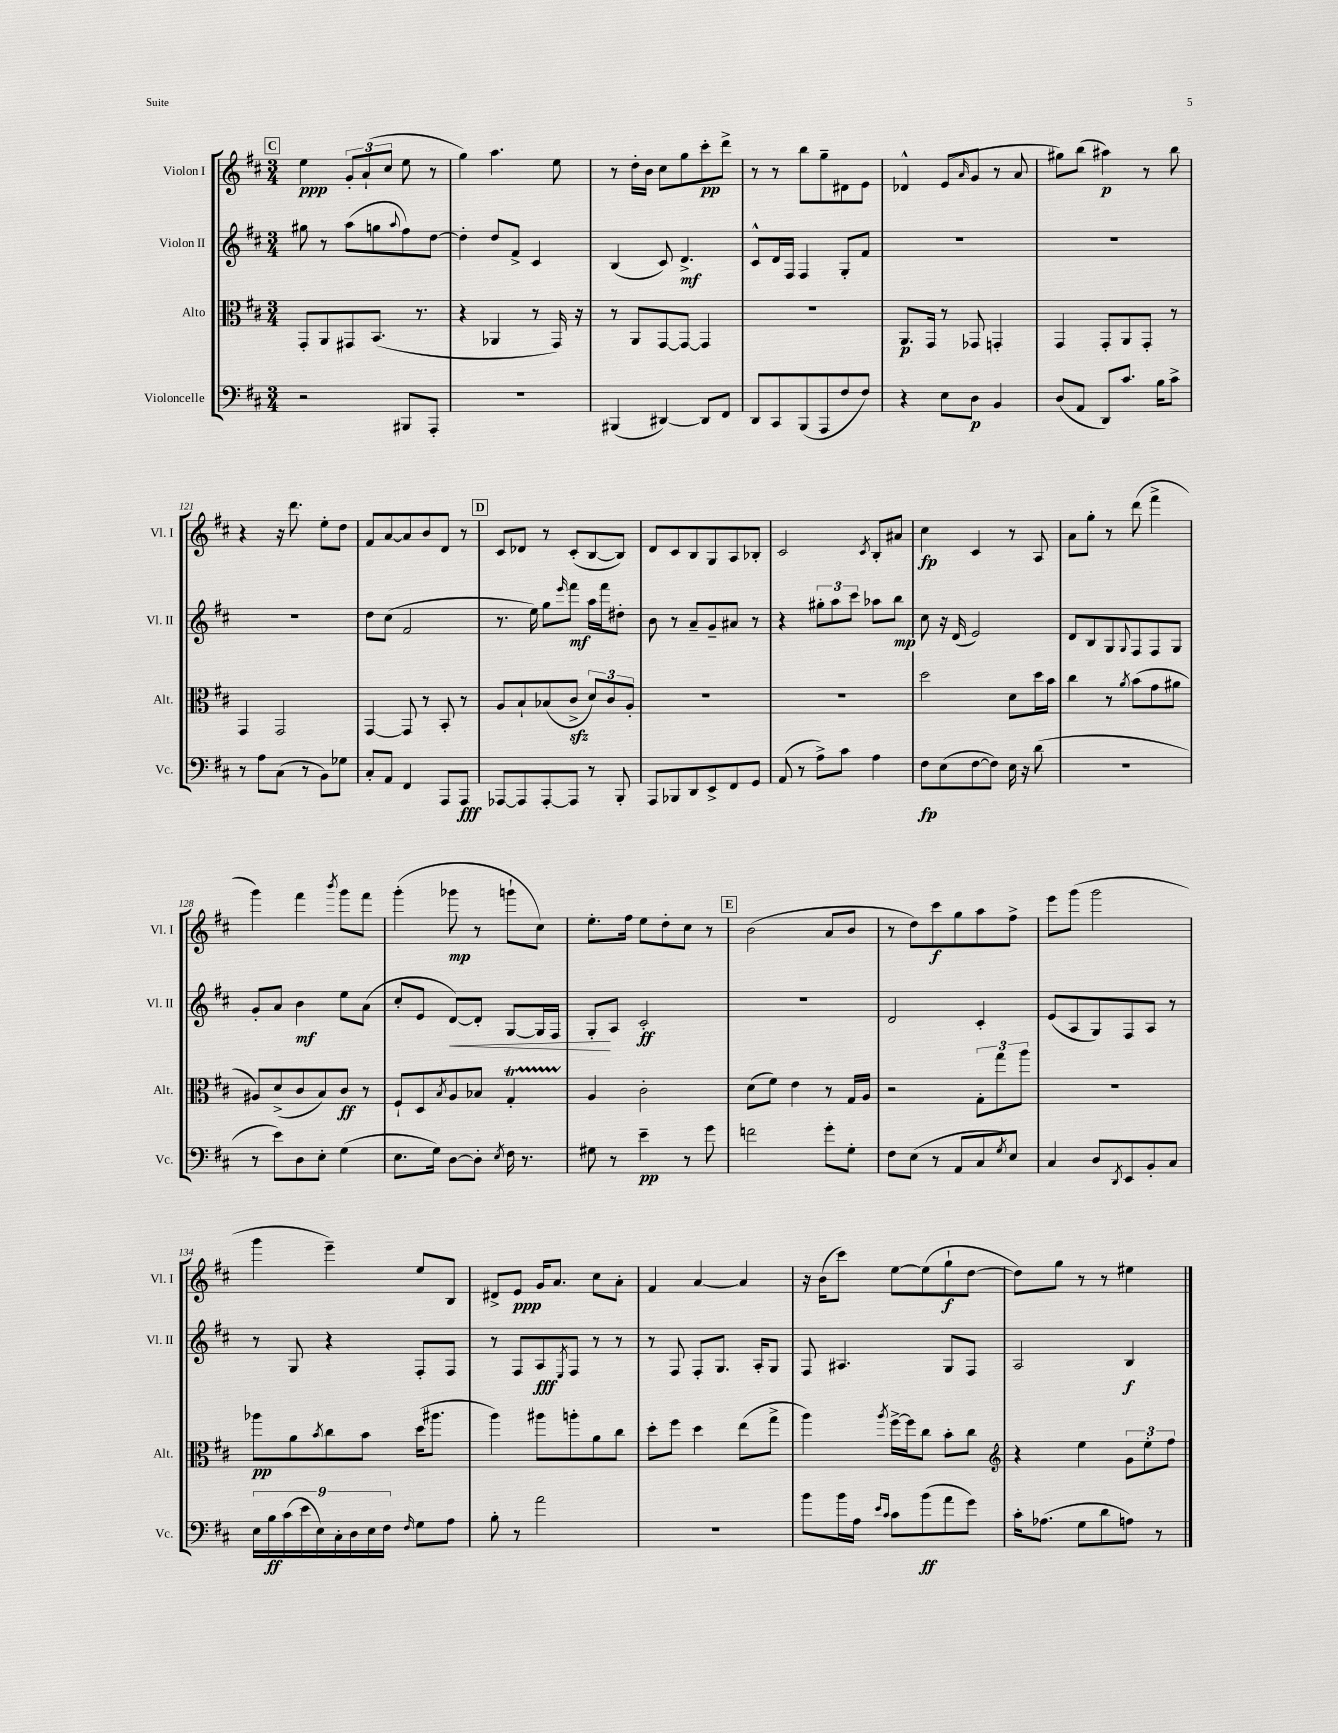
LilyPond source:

<<
\new StaffGroup <<
\new Staff = "s0" \with { instrumentName = "Violon I" shortInstrumentName = "Vl. I" } {
    \clef treble \key d \major \numericTimeSignature \time 3/4
    \mark \markup { \box "C" } e''4\ppp \tuplet 3/2 { g'8-. a'8-!( cis''8 } e''8 r8 |
    g''4) a''4. e''8 |
    r8 d''16-. b'16 cis''8 g''8 cis'''8-.\pp d'''8-> |
    r8 r8 b''8 g''8-- dis'8 e'8 |
    des'4-^ e'8( \grace { a'16 } g'8 r8 a'8 |
    gis''8) b''8( ais''4\p) r8 b''8 |
    r4 r16 d'''8. e''8-. d''8 |
    fis'8 a'8~ a'8 b'8 d'8 r8 |
    \mark \markup { \box "D" } cis'8 des'8 r8 cis'8-.( b8~ b8) |
    d'8 cis'8 b8 g8 a8 bes8-. |
    cis'2 \acciaccatura { cis'8 } b8-. ais'8 |
    cis''4\fp cis'4 r8 a8 |
    a'8 g''8-. r8 d'''8( fis'''4-> |
    g'''4) fis'''4 \acciaccatura { b'''8 } g'''8 fis'''8 |
    g'''4-.( ges'''8\mp r8 g'''8-! cis''8) |
    e''8.-. fis''16 e''8 d''8-. cis''8 r8 |
    \mark \markup { \box "E" } b'2( a'8 b'8 |
    r8 d''8) cis'''8\f g''8 a''8 fis''8-> |
    e'''8 g'''8( g'''2 |
    g'''4 e'''4--) e''8 b8 |
    dis'8-> e'8\ppp g'16 a'8. cis''8 a'8-. |
    fis'4 a'4~ a'4 |
    r16 b'16( cis'''8) e''8~ e''8( g''8-!\f d''8~ |
    d''8) g''8 r8 r8 eis''4 \bar "|." |
}
\new Staff = "s1" \with { instrumentName = "Violon II" shortInstrumentName = "Vl. II" } {
    \clef treble \key d \major \numericTimeSignature \time 3/4
    \mark \markup { \box "C" } gis''8 r8 a''8( g''8 \appoggiatura { a''8 } fis''8) d''8~ |
    d''4-. d''8 fis'8-> cis'4 |
    b4( cis'8) d'4.->\mf |
    cis'8-^ d'16 fis16 fis4 g8-. fis'8 |
    R2. |
    R2. |
    R2. |
    d''8 cis''8( fis'2 |
    \mark \markup { \box "D" } r8. e''16) g''8 \grace { e'''16 } fis'''8\mf a''16 fis'''16 dis''8-. |
    b'8 r8 a'8-- g'8-- ais'8 r8 |
    r4 \tuplet 3/2 { gis''8-. a''8 cis'''8 } aes''8 b''8\mp |
    cis''8 r16 d'16( e'2) |
    d'8 b8 g8 \appoggiatura { g8 } fis8 fis8 g8 |
    g'8-. a'8 b'4\mf e''8 a'8( |
    cis''8-. e'8 d'8~\<) d'8-. g8~ g16 fis16 |
    g8-.\! a8 cis'2-.\ff |
    \mark \markup { \box "E" } R2. |
    d'2 cis'4-. |
    e'8( a8 g8) fis8 a8 r8 |
    r8 g8 r4 fis8-. fis8 |
    r8 fis8 a8\fff \acciaccatura { e8 } fis8 r8 r8 |
    r8 fis8 fis8-. g8. a16-. g8 |
    fis8 ais4. g8 fis8 |
    a2 b4\f \bar "|." |
}
\new Staff = "s2" \with { instrumentName = "Alto" shortInstrumentName = "Alt." } {
    \clef alto \key d \major \numericTimeSignature \time 3/4
    \mark \markup { \box "C" } g,8-. a,8 gis,8 b,8.( r8. |
    r4 aes,4 r8 g,16) r16 |
    r8 a,8 g,8~ g,8~ g,4 |
    R2. |
    a,8.\p g,16 r8 ges,8 g,4-. |
    g,4 g,8-. a,8 g,8-. r8 |
    g,4 g,2 |
    g,4~ g,8 r8 b,8-. r8 |
    \mark \markup { \box "D" } a8 b8-! bes8( cis'8->\sfz \tuplet 3/2 { d'8) cis'8 a8-. } |
    R2. |
    R2. |
    d''2 d'8 d''16 b'16 |
    cis''4 r8 \acciaccatura { a'8 } b'8( g'8 ais'8 |
    ais8) d'8->( cis'8 b8) cis'8\ff r8 |
    fis8-! d8 \acciaccatura { b8 } a8 bes8 g4-.\startTrillSpan |
    a4\stopTrillSpan cis'2-. |
    \mark \markup { \box "E" } d'8( fis'8) e'4 r8 g16 a16 |
    r2 \tuplet 3/2 { g8-. g''8 a''8 } |
    R2. |
    aes''8\pp a'8 \acciaccatura { b'8 } cis''8 b'8 d''16( ais''8. |
    a''4) ais''8 a''8-. a'8 cis''8 |
    d''8-. fis''8 d''4 e''8( g''8-> |
    a''4) \acciaccatura { a''8 } fis''16~-> fis''16 cis''8 b'8-. cis''8 |
    \clef treble r4 e''4 \tuplet 3/2 { g'8 e''8-. fis''8 } \bar "|." |
}
\new Staff = "s3" \with { instrumentName = "Violoncelle" shortInstrumentName = "Vc." } {
    \clef bass \key d \major \numericTimeSignature \time 3/4
    \mark \markup { \box "C" } r2 bis,,8 a,,8-. |
    R2. |
    bis,,4( dis,4~) dis,8 fis,8 |
    d,8 cis,8 b,,8( a,,8 fis8 fis8) |
    r4 e8 d8\p b,4 |
    d8( a,8 d,8) cis'8. b16 cis'8-> |
    r8 a8 cis8( r8 b,8) ges8 |
    cis8-. a,8 fis,4 a,,8 a,,8\fff |
    \mark \markup { \box "D" } aes,,8~ aes,,8 aes,,8~-. aes,,8 r8 b,,8-. |
    a,,8 bes,,8 d,8 e,8-> fis,8 g,8 |
    a,8( r8 a8->) cis'8 a4 |
    fis8\fp e8( fis8~ fis8) e16 r16 d'8( |
    R2. |
    r8 e'8) d8 e8-. g4( |
    e8. g16) d8~ d8-. \acciaccatura { e8 } fis16 r8. |
    gis8 r8 e'4--\pp r8 g'8 |
    \mark \markup { \box "E" } f'2 g'8-. g8-. |
    fis8 e8( r8 a,8 cis8 \acciaccatura { g8 } e8) |
    cis4 d8 \acciaccatura { d,8 } e,8 b,8-. cis8 |
    \tuplet 9/8 { e16 b16\ff cis'16( e'16 e16) cis16-. d16 e16 fis16 } \grace { fis16 } g8 a8 |
    b8-. r8 a'2 |
    R2. |
    b'8 b'16 a16 \grace { e'16 cis'16 } cis'8 b'8\ff( a'8 g'8) |
    cis'16-. aes8.( g8 d'8 a8) r8 \bar "|." |
}
>>
>>
\layout { \context { \Score currentBarNumber = #115 } }
